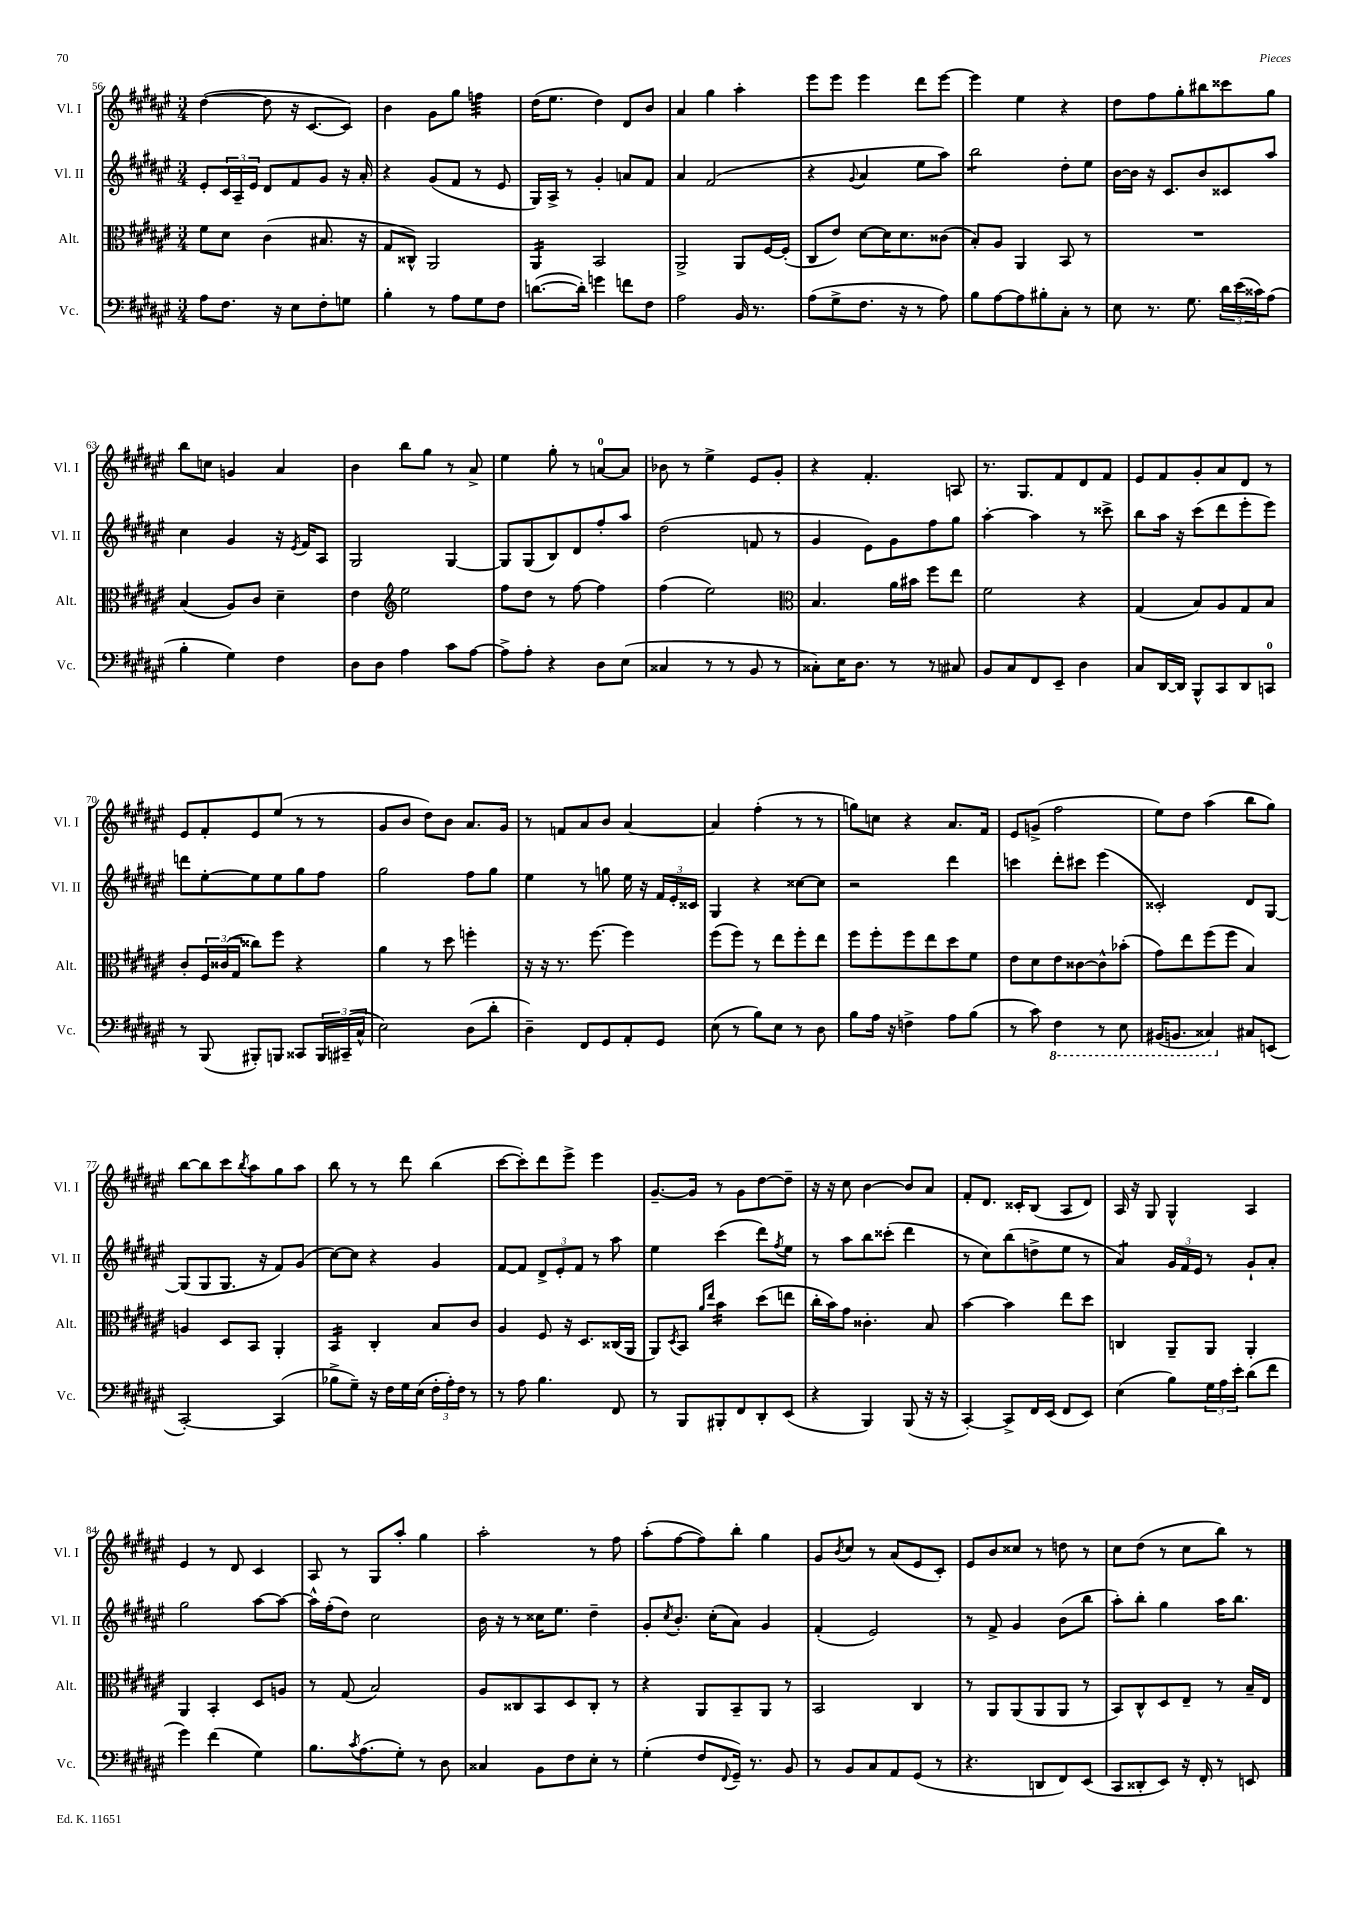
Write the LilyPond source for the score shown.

<<
\new StaffGroup <<
\new Staff = "s0" \with { instrumentName = "Vl. I" shortInstrumentName = "Vl. I" } {
    \clef treble \key fis \major \numericTimeSignature \time 3/4
    dis''4~( dis''8 r16 cis'8.~ cis'8) |
    b'4 gis'8 gis''8 f''4:32 |
    dis''16( eis''8. dis''4) dis'8 b'8 |
    ais'4 gis''4 ais''4-. |
    eis'''8 eis'''8 eis'''4 dis'''8 eis'''8~ |
    eis'''4 eis''4 r4 |
    dis''8 fis''8 gis''8-. bis''8 cisis'''8 gis''8 |
    b''8 c''8 g'4 ais'4 |
    b'4 b''8 gis''8 r8 ais'8-> |
    eis''4 gis''8-. r8 a'8-0~ a'8 |
    bes'8 r8 eis''4-> eis'8 gis'8-. |
    r4 fis'4.-. a8 |
    r8. gis8. fis'8 dis'8 fis'8 |
    eis'8 fis'8 gis'8-. ais'8 dis'8 r8 |
    eis'8 fis'8-. eis'8 eis''8( r8 r8 |
    gis'8 b'8 dis''8) b'8 ais'8. gis'16 |
    r8 f'8 ais'8 b'8 ais'4~ |
    ais'4 fis''4-.( r8 r8 |
    g''8) c''8 r4 ais'8. fis'16 |
    eis'8 g'8->( fis''2 |
    eis''8) dis''8 ais''4( b''8 gis''8) |
    b''8~ b''8 cis'''8 \acciaccatura { b''8 } ais''8 gis''8 ais''8 |
    b''8 r8 r8 dis'''8 b''4( |
    cis'''8~ cis'''8-.) dis'''8 eis'''8-> eis'''4 |
    gis'8.~-- gis'16 r8 gis'8 dis''8~ dis''8-- |
    r16 r16 cis''8 b'4~ b'8 ais'8 |
    fis'8-. dis'8. cisis'16-. b8( ais8 dis'8) |
    ais16 r16 gis8 gis4-^ ais4 |
    eis'4 r8 dis'8 cis'4 |
    ais8 r8 gis8 ais''8-. gis''4 |
    ais''2-. r8 fis''8 |
    ais''8-.( fis''8~ fis''8) b''8-. gis''4 |
    gis'8 \acciaccatura { b'8 } cis''8 r8 ais'8( eis'8 cis'8-.) |
    eis'8 b'8 cisis''8 r8 d''8 r8 |
    cis''8 dis''8( r8 cis''8 b''8) r8 \bar "|." |
}
\new Staff = "s1" \with { instrumentName = "Vl. II" shortInstrumentName = "Vl. II" } {
    \clef treble \key fis \major \numericTimeSignature \time 3/4
    eis'8-. \tuplet 3/2 { cis'16 ais16-- eis'16 } dis'8 fis'8 gis'8 r16 ais'16-. |
    r4 gis'8( fis'8 r8 eis'8 |
    gis16) ais16-> r8 gis'4-. a'8 fis'8 |
    ais'4 fis'2( |
    r4 \appoggiatura { gis'8 } ais'4 eis''8 ais''8) |
    b''2:8 dis''8-. eis''8 |
    b'16~ b'16 r16 cis'8. b'8 cisis'8 ais''8 |
    cis''4 gis'4 r16 \acciaccatura { eis'8 } fis'16 ais8 |
    gis2 gis4~ |
    gis8 gis8( b8) dis'8 fis''8-. ais''8 |
    dis''2( f'8 r8 |
    gis'4 eis'8) gis'8 fis''8 gis''8 |
    ais''4~-. ais''4 r8 cisis'''8-> |
    b''8 ais''16 r16 cis'''8( dis'''8 eis'''8-. eis'''8) |
    d'''8 eis''8~-. eis''8 eis''8 gis''8 fis''8 |
    gis''2 fis''8 gis''8 |
    eis''4 r8 g''8 eis''16 r16 \tuplet 3/2 { fis'16 eis'16-. cisis'16 } |
    gis4 r4 cisis''8~ cisis''8 |
    r2 dis'''4 |
    c'''4 dis'''8-. cis'''8 eis'''4( |
    cisis'2-.) dis'8 gis8~ |
    gis8( gis8 gis8. r16 fis'8) gis'8( |
    cis''8~) cis''8 r4 gis'4 |
    fis'8~ fis'8 \tuplet 3/2 { dis'8-> eis'8-. fis'8 } r8 ais''8 |
    eis''4 cis'''4( dis'''8) \acciaccatura { fis''8 } eis''8 |
    r8 ais''8 b''8 cisis'''8-.( dis'''4 |
    r8 cis''8) b''8( d''8-> eis''8 r8 |
    ais'4:8) \tuplet 3/2 { gis'16 fis'16 eis'16 } r8 gis'8-! ais'8-. |
    gis''2 ais''8~ ais''8~ |
    ais''16-^ fis''16-.( dis''8) cis''2 |
    b'16 r16 r8 cisis''16 eis''8. dis''4-- |
    gis'8-. \acciaccatura { cis''8 } b'8.-. cis''16-.( ais'8) gis'4 |
    fis'4-.( eis'2) |
    r8 fis'8-> gis'4 b'8( b''8 |
    ais''8-.) b''8-. gis''4 ais''16 b''8. \bar "|." |
}
\new Staff = "s2" \with { instrumentName = "Alt." shortInstrumentName = "Alt." } {
    \clef alto \key fis \major \numericTimeSignature \time 3/4
    fis'8 dis'8 cis'4( bis8. r16 |
    gis8 cisis8-^) ais,2 |
    ais,4:16 b,2 |
    ais,2-> ais,8 fis16~ fis16-.( |
    cis8 eis'8) dis'8~ dis'16 dis'8. cisis'8( |
    b8-.) ais8 ais,4 b,8 r8 |
    R2. |
    b4( ais8) cis'8 dis'4-- |
    eis'4 \clef treble eis''2 |
    fis''8 dis''8 r8 fis''8~ fis''4 |
    fis''4( eis''2) |
    \clef alto b4. ais'16 bis'16 fis''8 eis''8 |
    fis'2 r4 |
    gis4( b8) ais8 gis8 b8 |
    cis'8-. \tuplet 3/2 { fis16 cisis'16( gis16 } cisis''8) fis''8 r4 |
    ais'4 r8 dis''8 f''4-. |
    r16 r16 r8. fis''8.~ fis''4 |
    fis''8( fis''8) r8 eis''8 fis''8-. eis''8 |
    fis''8 fis''8-. fis''8 eis''8 dis''8 fis'8 |
    eis'8 dis'8 eis'8 cisis'8~ cisis'8-^ bes'8-.( |
    gis'8) eis''8 fis''8( fis''8 b4) |
    a4 dis8 b,8 ais,4-. |
    b,4:16 cis4-. b8 cis'8 |
    ais4 fis8 r16 dis8. cisis16( ais,16 |
    ais,8) \acciaccatura { dis8 } b,8 \grace { ais'16 eis''16 } b'4:16 dis''8( e''8 |
    cis''16-. b'16) gis'8 cisis'4.-. b8 |
    b'4~ b'4 eis''8 dis''8 |
    c4 ais,8-- ais,8 ais,4-. |
    ais,4 b,4-. dis8 a8 |
    r8 gis8( b2) |
    ais8 cisis8 b,8 dis8 cisis8-. r8 |
    r4 ais,8 b,8-- ais,8 r8 |
    b,2 cis4 |
    r8 ais,8 ais,8( ais,8 ais,8 r8 |
    b,8) cis8-^ dis8 eis8-- r8 b16-- eis16 \bar "|." |
}
\new Staff = "s3" \with { instrumentName = "Vc." shortInstrumentName = "Vc." } {
    \clef bass \key fis \major \numericTimeSignature \time 3/4
    ais8 fis8. r16 eis8 fis8-. g8 |
    b4-. r8 ais8 gis8 fis8 |
    d'8.~( d'16-.) g'4 f'8 fis8 |
    ais2 b,16 r8. |
    ais8( gis8-> fis8. r16 r8 ais8) |
    b8 ais8~ ais8 bis8-. cis8-. r8 |
    eis8 r8. gis8. \tuplet 3/2 { dis'16 eis'16( cisis'16) } ais8( |
    b4-. gis4) fis4 |
    dis8 dis8 ais4 cis'8 ais8~ |
    ais8-> ais8-. r4 dis8 eis8( |
    cisis4 r8 r8 b,8 r8 |
    cisis8-.) eis16 dis8. r8 r8 cis8 |
    b,8 cis8 fis,8 eis,8-- dis4 |
    cis8 dis,16~ dis,16 b,,8-^ cis,8 dis,8 c,8-0 |
    r8 b,,8( bis,,8-.) b,,8 cisis,8 \tuplet 3/2 { b,,16 cis,16--( cis16-^ } |
    eis2) dis8( dis'8-. |
    dis4--) fis,8 gis,8 ais,8-. gis,8 |
    eis8( r8 b8) eis8 r8 dis8 |
    b8 ais16 r16 f4-> ais8 b8( |
    r8 cis'8) \ottava #-1 fis,4 r8 eis,8 |
    bis,,16( b,,8. cisis,4) \ottava #0 cis!8 e,8( |
    cis,2~-.) cis,4( |
    bes8-> gis8--) r16 fis16 gis16 eis16( \tuplet 3/2 { fis16-. ais16-.) fis16 } r8 |
    r8 ais8 b4. fis,8 |
    r8 b,,8 bis,,8-. fis,8 dis,8-. eis,8( |
    r4 b,,4) b,,8( r16 r16 |
    cis,4~-.) cis,8-> fis,16 eis,16( fis,8 eis,8) |
    eis4( b8) \tuplet 3/2 { gis16 ais16 eis'16-. } dis'8( fis'8 |
    gis'4) fis'4( gis4) |
    b8. \acciaccatura { cis'8 } ais8.( gis8-.) r8 dis8 |
    cisis4 b,8 fis8 eis8-. r8 |
    gis4-.( fis8 \appoggiatura { fis,8 } gis,16--) r8. b,8 |
    r8 b,8 cis8 ais,8 gis,8( r8 |
    r4. d,8 fis,8) eis,8( |
    cis,8 disis,8-. eis,8) r16 fis,16-. r8 e,8 \bar "|." |
}
>>
>>
\layout { \context { \Score currentBarNumber = #56 } }
